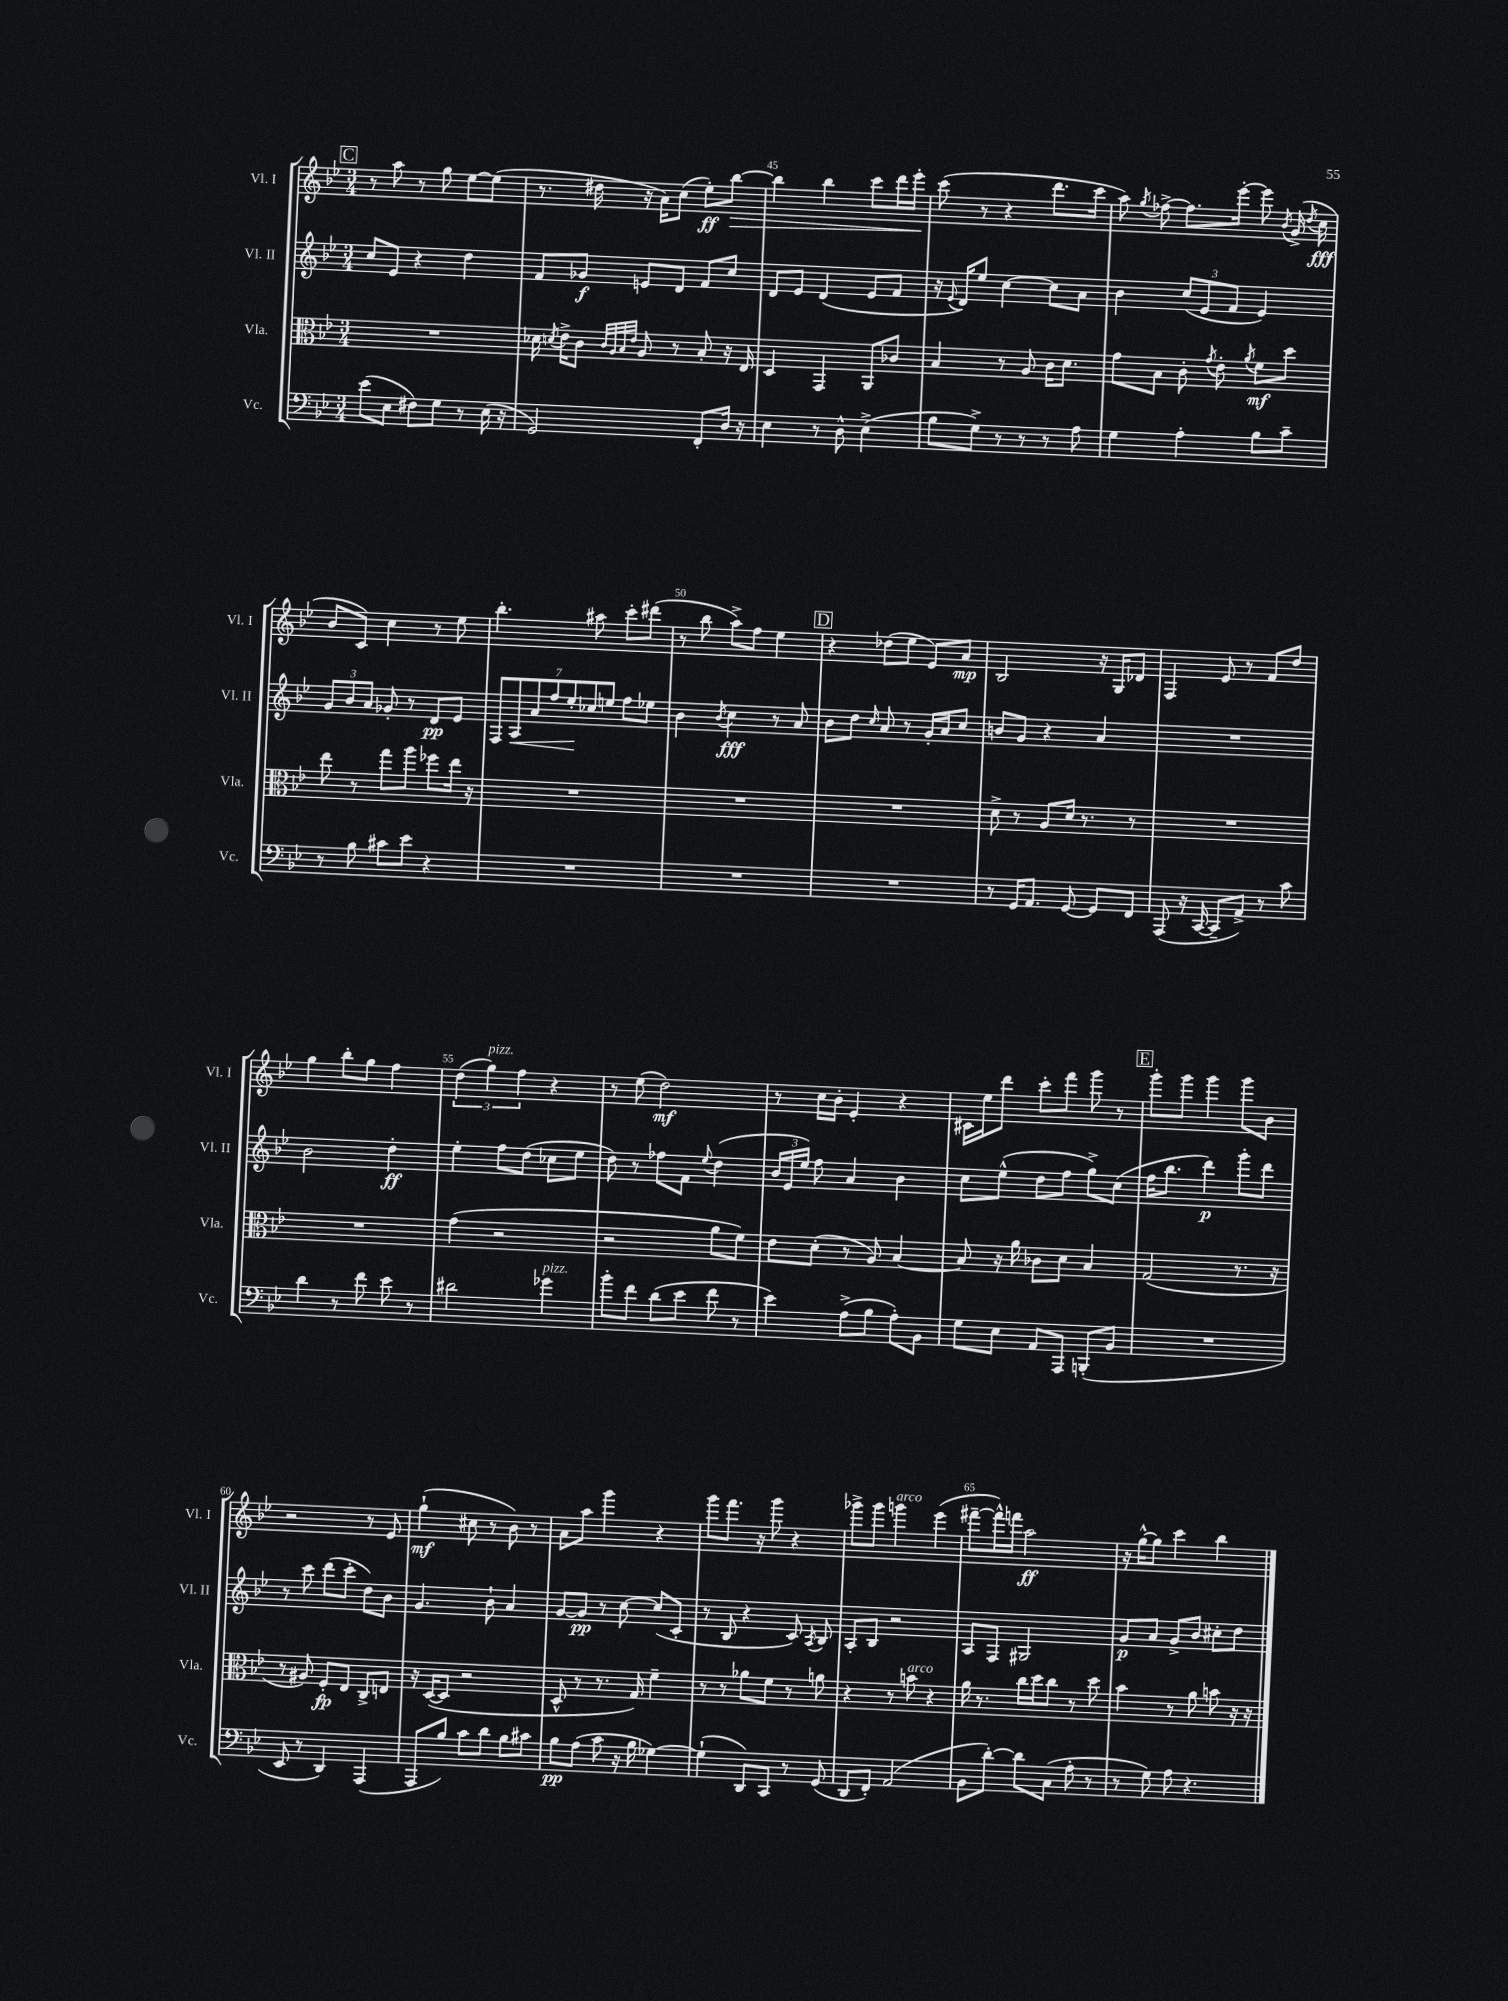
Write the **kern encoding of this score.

**kern	**dynam	**kern	**dynam	**kern	**dynam	**kern	**dynam
*part4	*part4	*part3	*part3	*part2	*part2	*part1	*part1
*staff4	*staff4	*staff3	*staff3	*staff2	*staff2	*staff1	*staff1
*I"Vc.	*	*I"Vla.	*	*I"Vl. II	*	*I"Vl. I	*
*I'Vc.	*	*I'Vla.	*	*I'Vl. II	*	*I'Vl. I	*
*clefF4	*	*clefC3	*	*clefG2	*	*clefG2	*
*k[b-e-]	*	*k[b-e-]	*	*k[b-e-]	*	*k[b-e-]	*
*M3/4	*	*M3/4	*	*M3/4	*	*M3/4	*
!!LO:REH:place=s1:t=C
=43	=43	=43	=43	=43	=43	=43	=43
(8e-\L	.	2.r	.	8cc/L	.	8r	.
8E-\J	.	.	.	8e-/J	.	8aa\	.
8F#X\L)	.	.	.	4r	.	8r	.
8G\J	.	.	.	.	.	8gg\	.
8r	.	.	.	4dd\	.	[8ee-\L	.
(16E-\	.	.	.	.	.	(8ee-\J]	.
16r	.	.	.	.	.	.	.
=44	=44	=44	=44	=44	=44	=44	=44
2GG/)	.	16d-X\	.	8f/L	.	8.r	.
.	.	8qdn/	.	.	.	.	.
.	.	16e-^\KL	.	.	.	.	.
.	.	8c\J	.	8g-X/J	f	.	.
.	.	.	.	.	.	16dd#X\	.
.	.	32qqc/LLL	.	.	.	.	.
.	.	32qqA/	.	.	.	.	.
.	.	32qqB-/	.	.	.	.	.
.	.	32qqe-/JJJ	.	.	.	.	.
.	.	8A/	.	8en/L	.	16r	.
.	.	.	.	.	.	16a\KL)	.
.	.	8r	.	8d/J	.	(8cc\J	.
8FF'/L	.	8B-'/	.	8f/L	.	8ee-'\L)	ff
!	!	!	!	!	!	!	!LO:HP:b
16D/Jk	.	16r	.	8cc/J	.	[8bb-\J	>
16r	.	16E-/	.	.	.	.	.
=45	=45	=45	=45	=45	=45	=45	=45
4E-\	.	4D/	.	8d/L	.	4bb-\]	.
.	.	.	.	8e-/J	.	.	.
8r	.	4GG/	.	(4d/	.	4bb-\	.
8D^^\	.	.	.	.	.	.	.
(4E-^\	.	8AA/L	.	8e-/L	.	8ccc\L	.
.	.	8c-X/J	.	8f/J	.	16ddd\L	.
.	.	.	.	.	.	16eee-'\JJ	.
.	.	.	.	.	.	.	]
=46	=46	=46	=46	=46	=46	=46	=46
8B-\L	.	4B-/	.	16r	.	(8ccc\	.
.	.	.	.	8qqe-/	.	.	.
.	.	.	.	16d/KL)	.	.	.
8G^\J)	.	.	.	8ee-/J	.	8r	.
8r	.	8r	.	[4cc\	.	4r	.
8r	.	8A/	.	.	.	.	.
8r	.	16c\KL	.	8cc\L]	.	8.ddd\L	.
.	.	8.d\J	.	.	.	.	.
8A\	.	.	.	8a\J	.	.	.
.	.	.	.	.	.	16ccc\Jk	.
=47	=47	=47	=47	=47	=47	=47	=47
4G\	.	8g\L	.	4b-\	.	8aa\)	.
.	.	.	.	.	.	8qgg/	.
.	.	8B-\J	.	.	.	[8ff-X^\	.
4A'\	.	8c'\	.	(12cc/L	.	8.ff-\L]	.
.	.	.	.	12e-/	.	.	.
.	.	8qg/	.	.	.	.	.
.	.	8e-'\	.	.	.	.	.
.	.	.	.	12f/J	.	.	.
.	.	.	.	.	.	[16eee-'\Jk	.
.	.	8qa/	.	.	.	.	.
8B-\L	.	8f\L	mf	4e-/)	.	8eee-\]	.
.	.	.	.	.	.	8qb-/	.
8c~\J	.	8dd\J	.	.	.	(16g^/	.
.	.	.	.	.	.	8qdd/	.
.	.	.	.	.	.	16cc\	fff
!!LO:LB:g=z
=48	=48	=48	=48	=48	=48	=48	=48
8r	.	8ee-\	.	12g/L	.	8b-/L	.
.	.	.	.	12b-/	.	.	.
8B-\	.	8r	.	.	.	8c/J)	.
.	.	.	.	12a/J	.	.	.
8c#X\L	.	8gg\L	.	8g-X'/	.	4cc\	.
8e-\J	.	8aa\J	.	8r	.	.	.
4r	.	8ff-X\L	.	8d/L	pp	8r	.
.	.	16ee-\Jk	.	8e-/J	.	8ee-\	.
.	.	16r	.	.	.	.	.
=49	=49	=49	=49	=49	=49	=49	=49
2.r	.	2.r	.	14F/L	.	4.bb-'\	.
!	!	!	!	!	!LO:HP:b	!	!
.	.	.	.	14A/	<	.	.
.	.	.	.	14a/	.	.	.
.	.	.	.	14ff/	.	.	.
.	.	.	.	14ee-'/	.	.	.
.	.	.	.	14cc-X/	[	.	.
.	.	.	.	.	.	8aa#X\	.
.	.	.	.	14een/J	.	.	.
.	.	.	.	8ff\L	.	8ccc'\L	.
.	.	.	.	8ee-X\J	.	(8ddd#X\J	.
=50	=50	=50	=50	=50	=50	=50	=50
2.r	.	2.r	.	4b-\	.	8r	.
.	.	.	.	.	.	8bb-\	.
.	.	.	.	8qb-/	.	.	.
.	.	.	.	4cc\	fff	8aa^\L)	.
.	.	.	.	.	.	8ff\J	.
.	.	.	.	8r	.	4ee-\	.
.	.	.	.	8a/	.	.	.
!!LO:REH:place=s1:t=D
=51	=51	=51	=51	=51	=51	=51	=51
2.r	.	2.r	.	8b-\L	.	4r	.
.	.	.	.	8dd\J	.	.	.
.	.	.	.	16qqcc/	.	.	.
.	.	.	.	8a/	.	(8dd-X\L	.
.	.	.	.	8r	.	8ee-\J	.
.	.	.	.	16g'/LL	.	8e-/L)	.
.	.	.	.	16a/J	.	.	.
.	.	.	.	8cc/J	.	8a/J	mp
=52	=52	=52	=52	=52	=52	=52	=52
8r	.	8d^\	.	8bn/L	.	2B-/	.
16GG/KL	.	8r	.	8g/J	.	.	.
8.AA/J	.	.	.	.	.	.	.
.	.	8A/L	.	4r	.	.	.
[8GG/	.	16d/Jk	.	.	.	.	.
.	.	8.r	.	.	.	.	.
8GG/L]	.	.	.	4a/	.	16r	.
.	.	.	.	.	.	16G/KL	.
8FF/J	.	8r	.	.	.	8d-X/J	.
=53	=53	=53	=53	=53	=53	=53	=53
(8AAA/	.	2.r	.	2.r	.	4F/	.
16r	.	.	.	.	.	.	.
[16CC/	.	.	.	.	.	.	.
8CC~/L]	.	.	.	.	.	8e-/	.
8AA^/J)	.	.	.	.	.	8r	.
8r	.	.	.	.	.	8f/L	.
8c\	.	.	.	.	.	8dd/J	.
!!LO:LB:g=z
=54	=54	=54	=54	=54	=54	=54	=54
4d\	.	2.r	.	2b-\	.	4gg\	.
8r	.	.	.	.	.	8bb-'\L	.
8f\	.	.	.	.	.	8gg\J	.
8e-\	.	.	.	4dd'\	ff	4ff\	.
8r	.	.	.	.	.	.	.
=55	=55	=55	=55	=55	=55	=55	=55
2d#X\	.	(4g\	.	4ee-'\	.	(6dd\	.
!	!	!	!	!	!	!LO:TX:a:i:t=pizz.	!
.	.	.	.	.	.	6gg\)	.
.	.	2r	.	8ff\L	.	.	.
.	.	.	.	.	.	6ff\	.
.	.	.	.	(8dd\J	.	.	.
!LO:TX:a:i:t=pizz.	!	!	!	!	!	!	!
4g-X\	.	.	.	8cc-X\L	.	4r	.
.	.	.	.	8ee-\J	.	.	.
=56	=56	=56	=56	=56	=56	=56	=56
8b-'\L	.	2r	.	8dd\)	.	8r	.
8f\J	.	.	.	8r	.	(8ee-\	.
(8d\L	.	.	.	8ff-X\L	.	2dd\)	mf
8e-\J	.	.	.	8f\J	.	.	.
.	.	.	.	8qqee-/	.	.	.
8f\	.	8a\L	.	(4dd\	.	.	.
8r	.	8f\J)	.	.	.	.	.
=57	=57	=57	=57	=57	=57	=57	=57
4e-\)	.	8e-\L	.	24b-/LL	.	8r	.
.	.	.	.	24e-/	.	.	.
.	.	.	.	24ee-/JJ)	.	.	.
.	.	(8d'\J	.	8ff\	.	16cc\LL	.
.	.	.	.	.	.	16b-'\JJ	.
(8A^\L	.	8r	.	4a/	.	4e-'/	.
8B-\J	.	8A/)	.	.	.	.	.
8A'\L)	.	[4B-/	.	4b-\	.	4r	.
8BB-\J	.	.	.	.	.	.	.
=58	=58	=58	=58	=58	=58	=58	=58
8G\L	.	8B-/]	.	8cc\L	.	16c#X\LL	.
.	.	.	.	.	.	16ee-\J	.
8E-\J	.	16r	.	(8ee-^^\J	.	8ddd\J	.
.	.	16a\	.	.	.	.	.
8AA/L	.	8c-X\L	.	8dd\L	.	8ccc'\L	.
8AAA/J	.	8d\J	.	8ff\J	.	8fff\J	.
(8BBBn'/L	.	4B-/	.	8gg^\L)	.	8ggg\	.
8BB-/J	.	.	.	(8cc\J	.	8r	.
!!LO:REH:place=s1:t=E
=59	=59	=59	=59	=59	=59	=59	=59
2.r	.	(2G/	.	16ff\KL	.	8ggg'\L	.
.	.	.	.	8.bb-\J	.	.	.
.	.	.	.	.	.	8ggg\J	.
.	.	.	.	4ddd\)	p	4ggg\	.
.	.	8.r	.	8ggg'\L	.	8ggg\L	.
.	.	.	.	8ddd\J	.	8b-\J	.
.	.	16r	.	.	.	.	.
!!LO:LB:g=z
=60	=60	=60	=60	=60	=60	=60	=60
8EE-/	.	8r	.	8r	.	2r	.
8r	.	8A#X/)	.	8ccc\	.	.	.
4DD/)	.	8F'/L	fp	(8ddd\L	.	.	.
.	.	8E-/J	.	8ccc'\J	.	.	.
(4AAA/	.	8C^/L	.	8dd\L)	.	8r	.
.	.	8En/J	.	8b-\J	.	8e-/	.
=61	=61	=61	=61	=61	=61	=61	=61
8AAA/L	.	16r	.	4.g/	.	(4gg`\	mf
.	.	([16D/KL	.	.	.	.	.
8B-/J)	.	8D/J]	.	.	.	.	.
8c\L	.	2r	.	.	.	8cc#X\	.
8d\J	.	.	.	8b-`\	.	8r	.
8B-\L	.	.	.	4a/	.	8b-\)	.
8c#X\J	.	.	.	.	.	8r	.
=62	=62	=62	=62	=62	=62	=62	=62
8B-\L	pp	8D^^/	.	[8g/L	.	8a\L	.
(8A\J	.	8r	.	8g/J]	pp	8aa\J	.
8c\	.	8.r	.	8r	.	4ggg\	.
16r	.	.	.	[8cc\	.	.	.
16B-\	.	16G/)	.	.	.	.	.
[4G-X\)	.	4f~\	.	(8cc/L]	.	4r	.
.	.	.	.	8c'/J	.	.	.
=63	=63	=63	=63	=63	=63	=63	=63
(4G-`\]	.	8r	.	8r	.	8ggg\L	.
.	.	8r	.	8B-/	.	8.fff\J	.
8DD/L)	.	8a-X\L	.	4r	.	.	.
.	.	.	.	.	.	16r	.
8CC/J	.	8f\J	.	.	.	8ggg\	.
8r	.	8r	.	8c/)	.	4r	.
.	.	.	.	8qA/	.	.	.
(8GG/	.	8an\	.	8B-/	.	.	.
=64	=64	=64	=64	=64	=64	=64	=64
8DD/L	.	4r	.	8A'/L	.	8ggg-X^\L	.
8FF'/J)	.	.	.	8B-/J	.	8ggg-\J	.
!	!	!	!	!	!	!LO:TX:a:i:t=arco	!
(2AA/	.	8r	.	2r	.	4gggn\	.
!	!	!LO:TX:a:i:t=arco	!	!	!	!	!
.	.	8bn\	.	.	.	.	.
.	.	4r	.	.	.	(4eee-\	.
=65	=65	=65	=65	=65	=65	=65	=65
8BB-\L	.	16a\	.	8A/L	.	[8fff#X~\L	.
.	.	8.r	.	.	.	.	.
[8d'\J)	.	.	.	8F/J	.	16fff#^^\L])	.
.	.	.	.	.	.	16fffn\JJ	.
8d\L]	.	16cc\LL	.	2G#X/	.	2aa\	ff
.	.	16dd\J	.	.	.	.	.
(8C\J	.	8cc\J	.	.	.	.	.
8A'\	.	8r	.	.	.	.	.
8r	.	8dd\	.	.	.	.	.
=66	=66	=66	=66	=66	=66	=66	=66
8r	.	4b-\	.	8g/L	p	16r	.
.	.	.	.	.	.	[16gg^^\KL	.
8G\)	.	.	.	8a/J	.	8gg\J]	.
8A\	.	8r	.	8g^/L	.	4ccc\	.
4.r	.	8a\	.	8b-/J	.	.	.
.	.	8bn\	.	8cc#X'\L	.	4bb-\	.
.	.	16r	.	8dd\J	.	.	.
.	.	16r	.	.	.	.	.
==	==	==	==	==	==	==	==
*-	*-	*-	*-	*-	*-	*-	*-
